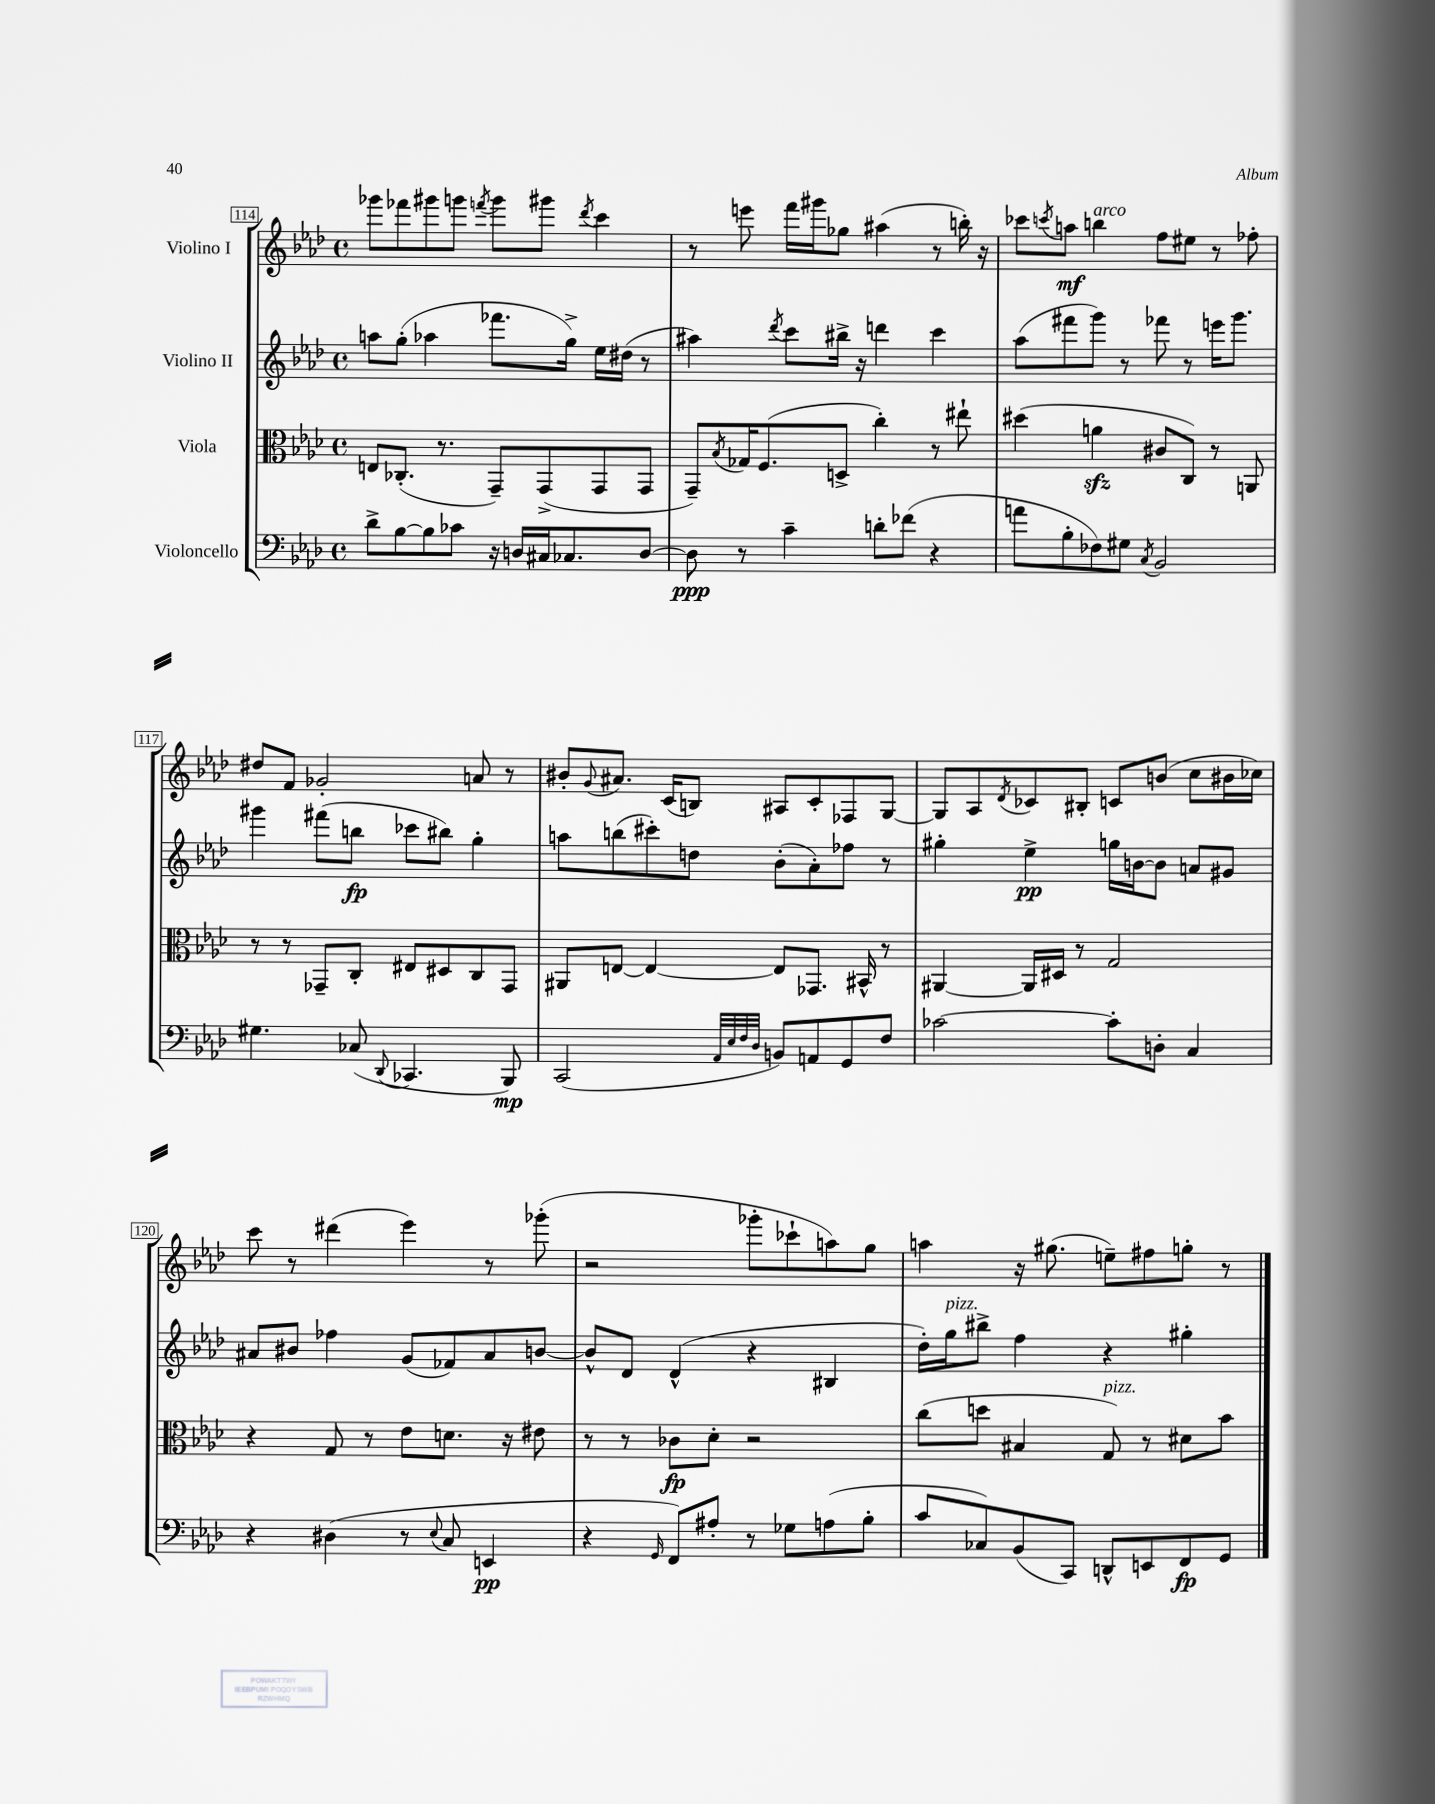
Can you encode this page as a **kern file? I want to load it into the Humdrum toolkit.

**kern	**kern	**kern	**kern
*staff4	*staff3	*staff2	*staff1
*clefF4	*clefC3	*clefG2	*clefG2
*k[b-e-a-d-]	*k[b-e-a-d-]	*k[b-e-a-d-]	*k[b-e-a-d-]
*M4/4	*M4/4	*M4/4	*M4/4
*met(c)	*met(c)	*met(c)	*met(c)
8d-^	8E	8aa	8ggg-
[8B-	(8.C-'	(8gg'	8fff-
8B-]	.	4aa-	8ggg#
.	8.r	.	.
8c-	.	.	8ggg
.	.	.	8qfff
16r	8GG~)	8.fff-	8ggg
16D	.	.	.
16C#	(8GG^	.	8ggg#
8.C-	.	16gg^)	.
.	.	.	8qddd-
.	8GG	16ee-	4ccc
.	.	(16dd#	.
[8D	8GG	8r	.
=	=	=	=
8D]	8GG~)	4aa#)	8r
.	8qB-	.	.
8r	16G-	.	8eee
.	(8.F	.	.
.	.	8qddd-	.
4c~	.	8ccc	16fff
.	.	.	16ggg#
.	8D^	16bb#^	8gg-
.	.	16r	.
8d'	4cc')	4ddd	(4aa#
(8f-	.	.	.
4r	8r	4ccc	8r
.	8ee#`	.	16bb')
.	.	.	16r
=	=	=	=
8a	(4dd#	(8aa-	8ccc-
.	.	.	8qccc
8B-'	.	8fff#	8aa
8F-)	4a	8ggg)	4bb
8G#	.	8r	.
8qC	.	.	.
2BB-	8c#	8fff-	8ff
.	8C)	8r	8ee#
.	8r	16eee	8r
.	.	8.ggg	.
.	8AA	.	8ff-'
=	=	=	=
4.G#	8r	4ggg#	8dd#
.	8r	.	8f
.	8GG-~	(8fff#	2g-'
(8C-	8C'	8bb	.
8qqDD-	.	.	.
4.CC-	8E#	8ccc-	.
.	8D#	8bb#)	.
.	8C	4gg'	8a
8BBB-)	8GG-	.	8r
=	=	=	=
(2CC	8AA#	8aa	8b#'
.	.	.	8qqg
.	[8E	(8bb	8.a#
.	4E_	8ccc#')	.
.	.	.	(16c
.	.	8dd	8B)
32qqAA-	.	.	.
32qqE-	.	.	.
32qqF	.	.	.
32qqD-	.	.	.
8BB)	8E]	(8b-'	8A#
8AA	8.GG-	8a-')	8c'
8GG	.	8ff-	8F-
.	16BB#^^	.	.
8F	8r	8r	[8G
=	=	=	=
[2c-	[4AA#	4gg#'	8G]
.	.	.	8A-
.	.	.	8qd-
.	16AA#]	4ee-^	8c-
.	16D#	.	.
.	8r	.	8B#'
8c-']	2G	16gg	8c
.	.	[16b	.
8D'	.	8b]	(8b
4C	.	8a	8cc
.	.	8g#	16b#
.	.	.	16cc-)
=	=	=	=
4r	4r	8a#	8ccc
.	.	8b#	8r
(4D#	8G	4ff-	(4ddd#
.	8r	.	.
8r	8e-	(8g	4eee-)
8qqE-	.	.	.
8C	8.d	8f-)	.
4EE	.	8a#	8r
.	16r	.	.
.	8e#	[8b	(8ggg-'
=	=	=	=
4r	8r	8b^^]	2r
.	8r	8d-	.
16qqGG	.	.	.
8FF)	8c-	(4d-^^	.
8A#'	8d-'	.	.
8r	2r	4r	8ggg-'
8G-	.	.	8ccc-`
(8A	.	4B#	8aa)
8B-'	.	.	8gg
=	=	=	=
8c	(8cc	16dd-')	4aa
.	.	16gg	.
8C-)	8dd	8bb#^	.
(8BB-	4B#	4ff	16r
.	.	.	(8.gg#
8CC)	.	.	.
8DD^^	8G)	4r	8ee~)
8EE	8r	.	8ff#
8FF	8d#	4gg#'	8gg'
8GG	8b-	.	8r
==	==	==	==
*-	*-	*-	*-
